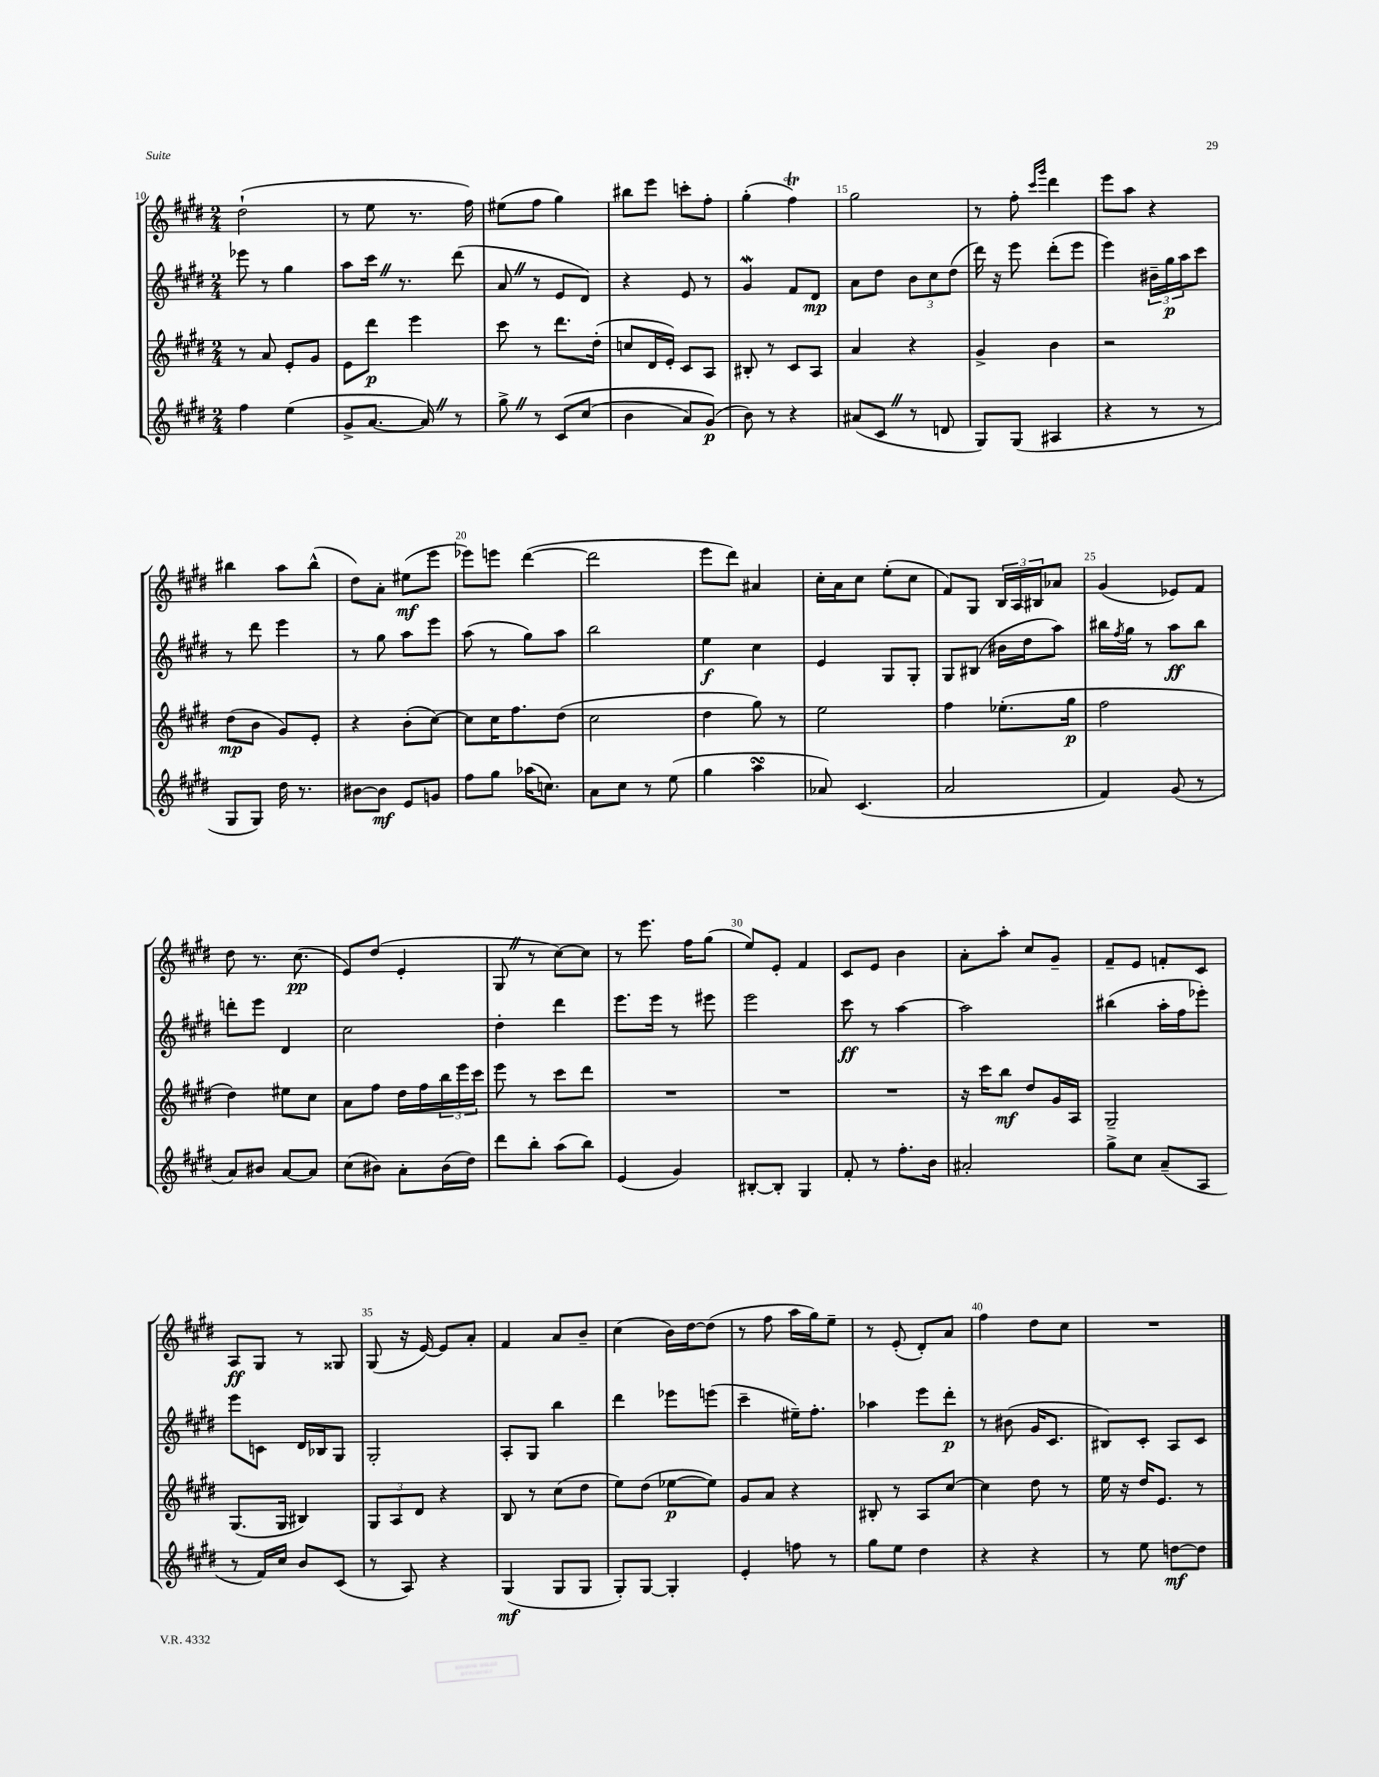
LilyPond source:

<<
\new StaffGroup <<
\new Staff = "s0" {
    \clef treble \key e \major \numericTimeSignature \time 2/4
    dis''2-!( |
    r8 e''8 r8. fis''16) |
    eis''8( fis''8 gis''4) |
    bis''8 e'''8 c'''8-. fis''8-. |
    gis''4-.( fis''4\trill) |
    gis''2 |
    r8 fis''8-. \grace { cis'''16 gis'''16 } dis'''4 |
    e'''8 a''8 r4 |
    bis''4 a''8 bis''8-^( |
    dis''8) a'8-. eis''8\mf( e'''8 |
    ees'''8) e'''8 dis'''4~( |
    dis'''2 |
    e'''8 dis'''8) ais'4 |
    cis''16-. a'16 cis''8 e''8-.( cis''8 |
    fis'8) gis8 \tuplet 3/2 { b16 a16 bis16 } aes'8 |
    gis'4( ees'8) fis'8 |
    dis''8 r8. cis''8.\pp( |
    e'8) dis''8( e'4-. |
    gis8 \once \override BreathingSign.text = \markup { \musicglyph "scripts.caesura.straight" } \breathe r8 cis''8~) cis''8 |
    r8 e'''8. fis''16 gis''8( |
    e''8) e'8-. fis'4 |
    cis'8 e'8 b'4 |
    a'8-. a''8-. cis''8 gis'8-- |
    fis'8-- e'8 f'8-. cis'8 |
    a8\ff gis8 r8 gisis8 |
    gis8( r16 e'16~) e'8 a'8-. |
    fis'4 a'8 b'8-- |
    cis''4( b'16) dis''16~ dis''8( |
    r8 fis''8 a''16 gis''16) e''8-- |
    r8 e'8-.( dis'8-.) a'8 |
    fis''4 dis''8 cis''8 |
    R2 \bar "|." |
}
\new Staff = "s1" {
    \clef treble \key e \major \numericTimeSignature \time 2/4
    ees'''8 r8 gis''4 |
    a''8 cis'''16 \once \override BreathingSign.text = \markup { \musicglyph "scripts.caesura.straight" } \breathe r8. dis'''8( |
    a'8 \once \override BreathingSign.text = \markup { \musicglyph "scripts.caesura.straight" } \breathe r8 e'8 dis'8) |
    r4 e'8 r8 |
    gis'4\mordent fis'8 dis'8\mp |
    a'8 dis''8 \tuplet 3/2 { b'8 cis''8 dis''8( } |
    dis'''16) r16 e'''8 dis'''8-.( e'''8 |
    e'''4) \tuplet 3/2 { bis'16-- gis''16\p a''16 } cis'''8 |
    r8 dis'''8 e'''4 |
    r8 gis''8 a''8 e'''8 |
    a''8( r8 gis''8) a''8 |
    b''2 |
    e''4\f cis''4 |
    e'4 gis8 gis8-. |
    gis8 bis8( bis'16 dis''16 a''8) |
    bis''16 \acciaccatura { fis''8 } gis''16 r8 a''8\ff bis''8 |
    d'''8-. e'''8 dis'4 |
    cis''2 |
    dis''4-. dis'''4 |
    e'''8. e'''16 r8 eis'''8 |
    e'''2 |
    cis'''8\ff r8 a''4~ |
    a''2 |
    bis''4( a''16-. fis''16 ees'''8-.) |
    e'''8 c'8 dis'16 bes16 gis8 |
    gis2-. |
    a8-. gis8 b''4 |
    dis'''4 ees'''8 e'''8( |
    cis'''4-- eis''16--) fis''8.-. |
    aes''4 e'''8 dis'''8-.\p |
    r8 bis'8( gis'16 cis'8. |
    bis8) cis'8-. a8 cis'8 \bar "|." |
}
\new Staff = "s2" {
    \clef treble \key e \major \numericTimeSignature \time 2/4
    r8 a'8 e'8-. gis'8 |
    e'8 dis'''8\p e'''4 |
    cis'''8 r8 dis'''8. dis''16-.( |
    c''8 dis'16 e'16-.) cis'8 a8 |
    bis8-. r8 cis'8 a8 |
    a'4 r4 |
    gis'4-> b'4 |
    r2 |
    dis''8\mp( b'8 gis'8) e'8-. |
    r4 b'8-.( cis''8~) |
    cis''8 cis''16 fis''8. dis''8( |
    cis''2 |
    dis''4 gis''8) r8 |
    e''2 |
    fis''4 ees''8.-.( gis''16\p |
    fis''2 |
    dis''4) eis''8 cis''8 |
    a'8 fis''8 dis''16 fis''16 \tuplet 3/2 { b''16 e'''16 cis'''16 } |
    e'''8 r8 cis'''8 dis'''8 |
    R2 |
    R2 |
    R2 |
    r16 cis'''16 b''8\mf dis''8 gis'16 a16 |
    gis2-- |
    gis8.( gis16 bis4) |
    \tuplet 3/2 { gis8 a8 dis'8 } r4 |
    b8 r8 cis''8( dis''8 |
    e''8) dis''8( ees''8~\p ees''8) |
    gis'8 a'8 r4 |
    bis8-. r8 a8 cis''8~ |
    cis''4 dis''8 r8 |
    e''16 r16 dis''16 e'8. r8 \bar "|." |
}
\new Staff = "s3" {
    \clef treble \key e \major \numericTimeSignature \time 2/4
    fis''4 e''4( |
    gis'8-> a'8.~ a'16) \once \override BreathingSign.text = \markup { \musicglyph "scripts.caesura.straight" } \breathe r8 |
    gis''8-> \once \override BreathingSign.text = \markup { \musicglyph "scripts.caesura.straight" } \breathe r8 cis'8\( cis''8( |
    b'4 a'8) gis'8\p(\) |
    b'8) r8 r4 |
    ais'8( cis'8 \once \override BreathingSign.text = \markup { \musicglyph "scripts.caesura.straight" } \breathe r8 d'8 |
    gis8) gis8( ais4 |
    r4 r8 r8 |
    gis8 gis8) dis''16 r8. |
    bis'8~ bis'8\mf e'8 g'8 |
    fis''8 gis''8 aes''16( c''8.) |
    a'8 cis''8 r8 e''8( |
    gis''4 a''4\turn |
    aes'8) cis'4.( |
    a'2 |
    fis'4) gis'8( r8 |
    a'8) bis'8 a'8~ a'8 |
    cis''8( bis'8) a'8-. bis'16( dis''16) |
    dis'''8 b''8-. a''8( b''8) |
    e'4( gis'4) |
    bis8~-. bis8-. gis4 |
    fis'8-. r8 fis''8.-. b'16 |
    ais'2-. |
    gis''8-> cis''8 a'8--( a8 |
    r8 fis'16) cis''16 b'8 cis'8( |
    r8 a8) r4 |
    gis4\mf( gis8 gis8 |
    gis8-.) gis8~ gis4-. |
    e'4-. f''8 r8 |
    gis''8 e''8 dis''4 |
    r4 r4 |
    r8 e''8 d''8~\mf d''8 \bar "|." |
}
>>
>>
\layout { \context { \Score currentBarNumber = #10 \override BarNumber.break-visibility = ##(#f #t #t) barNumberVisibility = #(every-nth-bar-number-visible 5) } }
